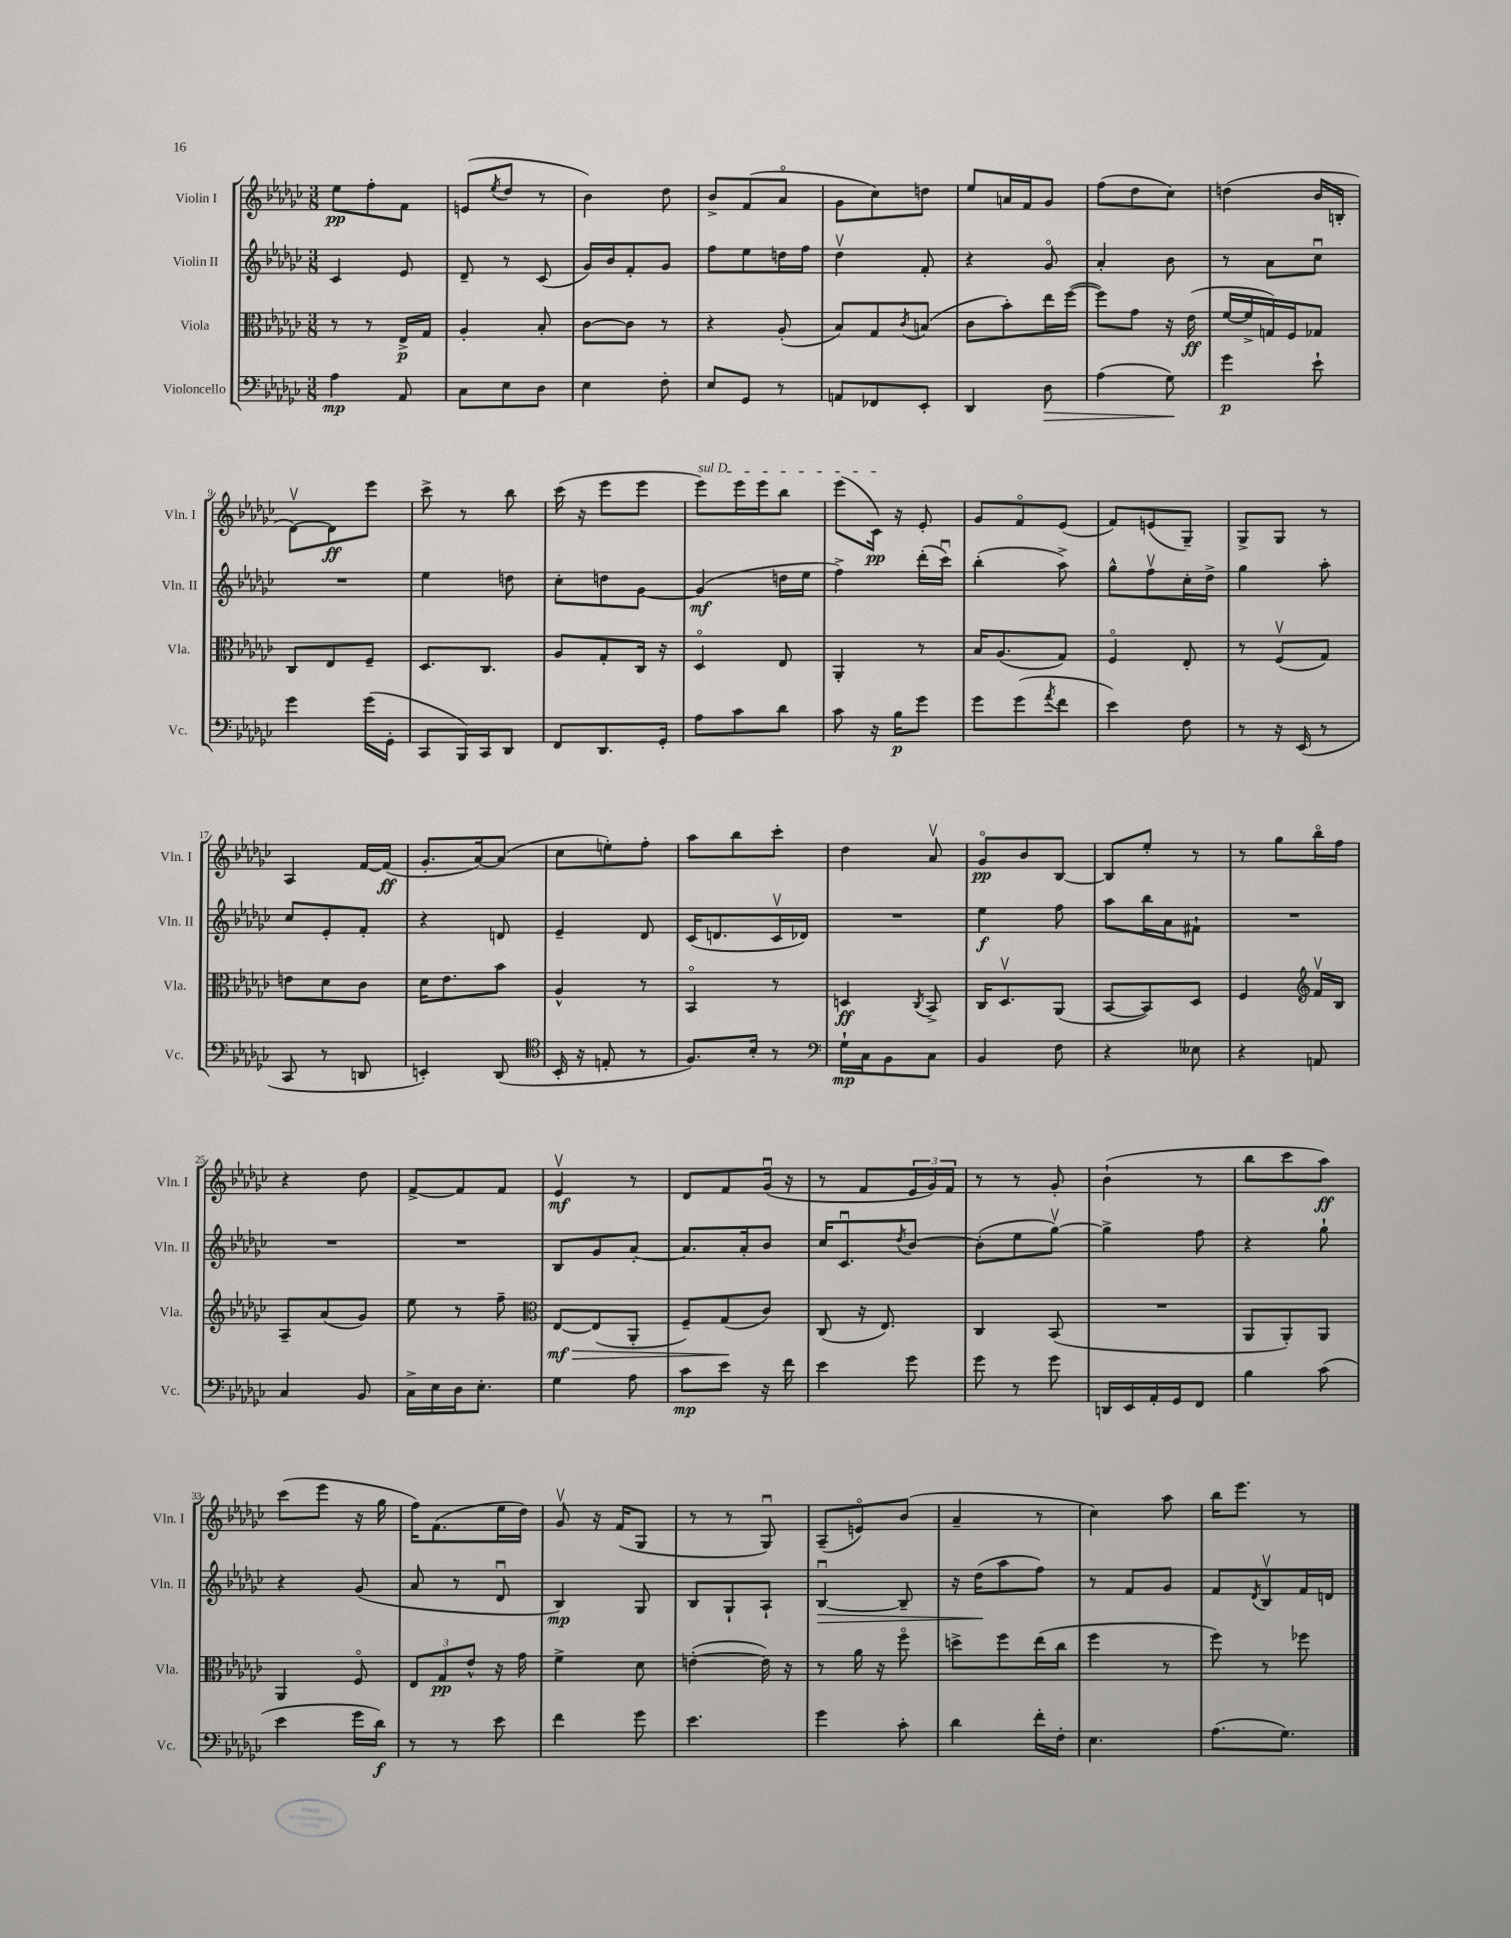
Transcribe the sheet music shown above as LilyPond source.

<<
\new StaffGroup <<
\new Staff = "s0" \with { instrumentName = "Violin I" shortInstrumentName = "Vln. I" } {
    \clef treble \key ges \major \numericTimeSignature \time 3/8
    ees''8\pp f''8-. f'8 |
    e'8( \acciaccatura { ees''8 } des''8 r8 |
    bes'4) des''8 |
    bes'8-> f'8( aes'8\flageolet |
    ges'8 ces''8) d''8 |
    ees''8 a'16 f'16 ges'8 |
    f''8( des''8 ces''8) |
    d''4( bes'16 b16-. |
    des'8~\upbow) des'8\ff ees'''8 |
    ces'''8-> r8 bes''8 |
    ces'''16( r16 ees'''8 ees'''8 |
    \once \override TextSpanner.bound-details.left.text = \markup { \italic "sul D" } ees'''8\startTextSpan) ees'''16 ees'''16 bes''8 |
    ees'''8( ces'16\pp\stopTextSpan) r16 ees'8-. |
    ges'8 f'8\flageolet ees'8( |
    f'8) e'8( ges8--) |
    ges8-> ges8 r8 |
    aes4 f'16~ f'16\ff( |
    ges'8.-. aes'16~) aes'8( |
    ces''8 e''8-.) f''8-. |
    aes''8 bes''8 ces'''8-. |
    des''4 aes'8\upbow |
    ges'8\flageolet\pp bes'8 bes8~ |
    bes8 ees''8-. r8 |
    r8 ges''8 bes''16\flageolet f''16 |
    r4 des''8 |
    f'8~-> f'8 f'8 |
    ees'4\upbow\mf r8 |
    des'8 f'8 ges'16\downbow( r16 |
    r8 f'8 \tuplet 3/2 { ees'16 ges'16) f'16 } |
    r8 r8 ges'8-. |
    bes'4-!( r8 |
    bes''8 ces'''8 aes''8\ff) |
    ces'''8( ees'''8 r16 ges''16 |
    f''16) f'8.( ees''16 des''16) |
    ges'8\upbow r16 f'16( ges8 |
    r8 r8 ges8\downbow) |
    aes8--( e'8\flageolet) bes'8( |
    aes'4-- r8 |
    ces''4) aes''8 |
    bes''16 ees'''8. r8 \bar "|." |
}
\new Staff = "s1" \with { instrumentName = "Violin II" shortInstrumentName = "Vln. II" } {
    \clef treble \key ges \major \numericTimeSignature \time 3/8
    ces'4 ees'8 |
    des'8-- r8 ces'8( |
    ges'16) bes'16 f'8-. ges'8 |
    f''8 ees''8 d''16 f''16 |
    des''4\upbow f'8-. |
    r4 ges'8\flageolet |
    aes'4-. bes'8 |
    r8 aes'8 ces''8\downbow |
    R4. |
    ees''4 d''8 |
    ces''8-. d''8 ges'8~ |
    ges'4\mf( d''16 ees''16 |
    f''4->) des'''16-.( ces'''16\downbow) |
    bes''4-.( aes''8->) |
    ges''8-^ f''8\upbow ces''16-. des''16-> |
    ges''4 aes''8-. |
    ces''8 ees'8-. f'8-. |
    r4 d'8 |
    ees'4-- des'8 |
    ces'16( d'8. ces'16\upbow des'16) |
    R4. |
    ees''4\f f''8 |
    aes''8 bes''16 aes'16 fis'8-! |
    R4. |
    R4. |
    R4. |
    bes8 ges'8 aes'8~-. |
    aes'8. aes'16-. bes'8 |
    ces''16 ces'8.\downbow \acciaccatura { des''8 } bes'8~ |
    bes'8-.( ees''8 ges''8~\upbow) |
    ges''4-> f''8 |
    r4 ges''8-! |
    r4 ges'8( |
    aes'8 r8 des'8\downbow |
    bes4\mp) ges8 |
    bes8 ges8-! aes8-! |
    bes4~\downbow\> bes8-- |
    r16 des''16\!( aes''8 f''8) |
    r8 f'8 ges'8 |
    f'8 \acciaccatura { des'8 } bes8\upbow f'16 d'16 \bar "|." |
}
\new Staff = "s2" \with { instrumentName = "Viola" shortInstrumentName = "Vla." } {
    \clef alto \key ges \major \numericTimeSignature \time 3/8
    r8 r8 ees16->\p ges16 |
    aes4-. bes8-. |
    ces'8~ ces'8 r8 |
    r4 aes8-.( |
    bes8) ges8 \acciaccatura { ces'8 } b8( |
    ces'8 bes'8-.) ees''16 f''16~( |
    f''8) ges'8 r16 ees'16\ff( |
    f'16~ f'16-> g16) f16 ges8 |
    ces8 ees8 f8-- |
    des8. ces8. |
    aes8 ges8-. ces16 r16 |
    des4\flageolet ees8 |
    aes,4-. r8 |
    bes16 aes8.( ges8) |
    f4\flageolet ees8-. |
    r8 f8\upbow( ges8) |
    e'8 des'8 ces'8 |
    des'16 ees'8. bes'8 |
    aes4-^ r8 |
    bes,4\flageolet r8 |
    d4\ff \acciaccatura { ces8 } bes,8-> |
    ces16 des8.\upbow aes,8( |
    bes,8~ bes,8) des8 |
    f4 \clef treble f'16\upbow bes16 |
    aes8-- aes'8( ges'8) |
    ees''8 r8 f''8-- |
    \clef alto ees8~\mf\> ees8( aes,8-. |
    f8--) ges8\!( ces'8) |
    ces8( r16 ees8.) |
    ces4 bes,8( |
    R4. |
    aes,8 aes,8-.) aes,8 |
    aes,4 f8\flageolet |
    \tuplet 3/2 { ees8 ges8\pp ees'8-^ } r16 ges'16 |
    f'4-> des'8 |
    e'4~-.( e'16) r16 |
    r8 aes'16 r16 f''8\flageolet |
    d''8-> f''8 ees''16( ces''16 |
    f''4 r8 |
    f''8) r8 fes''8 \bar "|." |
}
\new Staff = "s3" \with { instrumentName = "Violoncello" shortInstrumentName = "Vc." } {
    \clef bass \key ges \major \numericTimeSignature \time 3/8
    aes4\mp aes,8 |
    ces8 ees8 des8 |
    ees4 f8-. |
    ees8 ges,8 r8 |
    a,8 fes,8 ees,8-. |
    des,4 des8\> |
    aes4( ges8\!) |
    ges'4\p ees'8-! |
    ges'4 ges'16( ges,16-. |
    ces,8 bes,,16) ces,16 des,8 |
    f,8 des,8. ges,16-. |
    aes8 ces'8 des'8 |
    ces'8 r16 bes16\p ges'8 |
    ges'8 ges'8( \acciaccatura { aes'8 } f'8 |
    ees'4) f8 |
    r8 r16 ees,16( r8 |
    ces,8 r8 d,8 |
    e,4-.) des,8( |
    \clef tenor bes,16-. r16 e8-. r8 |
    f8.) bes16-. r8 |
    \clef bass ges16-!\mp ces16 bes,8 ces8 |
    bes,4 f8 |
    r4 eeses8 |
    r4 a,8 |
    ces4 bes,8 |
    ces16-> ees16 des16 ees8.-. |
    ges4 aes8 |
    ces'8\mp ees'8 r16 f'16 |
    ees'4 ges'8 |
    ges'8 r8 ges'8 |
    d,16 ees,16 aes,16-. ges,16 f,8 |
    bes4 ces'8( |
    ees'4 ges'16 des'16\f) |
    r8 r8 ees'8 |
    f'4 ges'8 |
    ees'4. |
    ges'4 ces'8-. |
    des'4 f'16-. f16-. |
    ees4. |
    aes8.( ges8.) \bar "|." |
}
>>
>>
